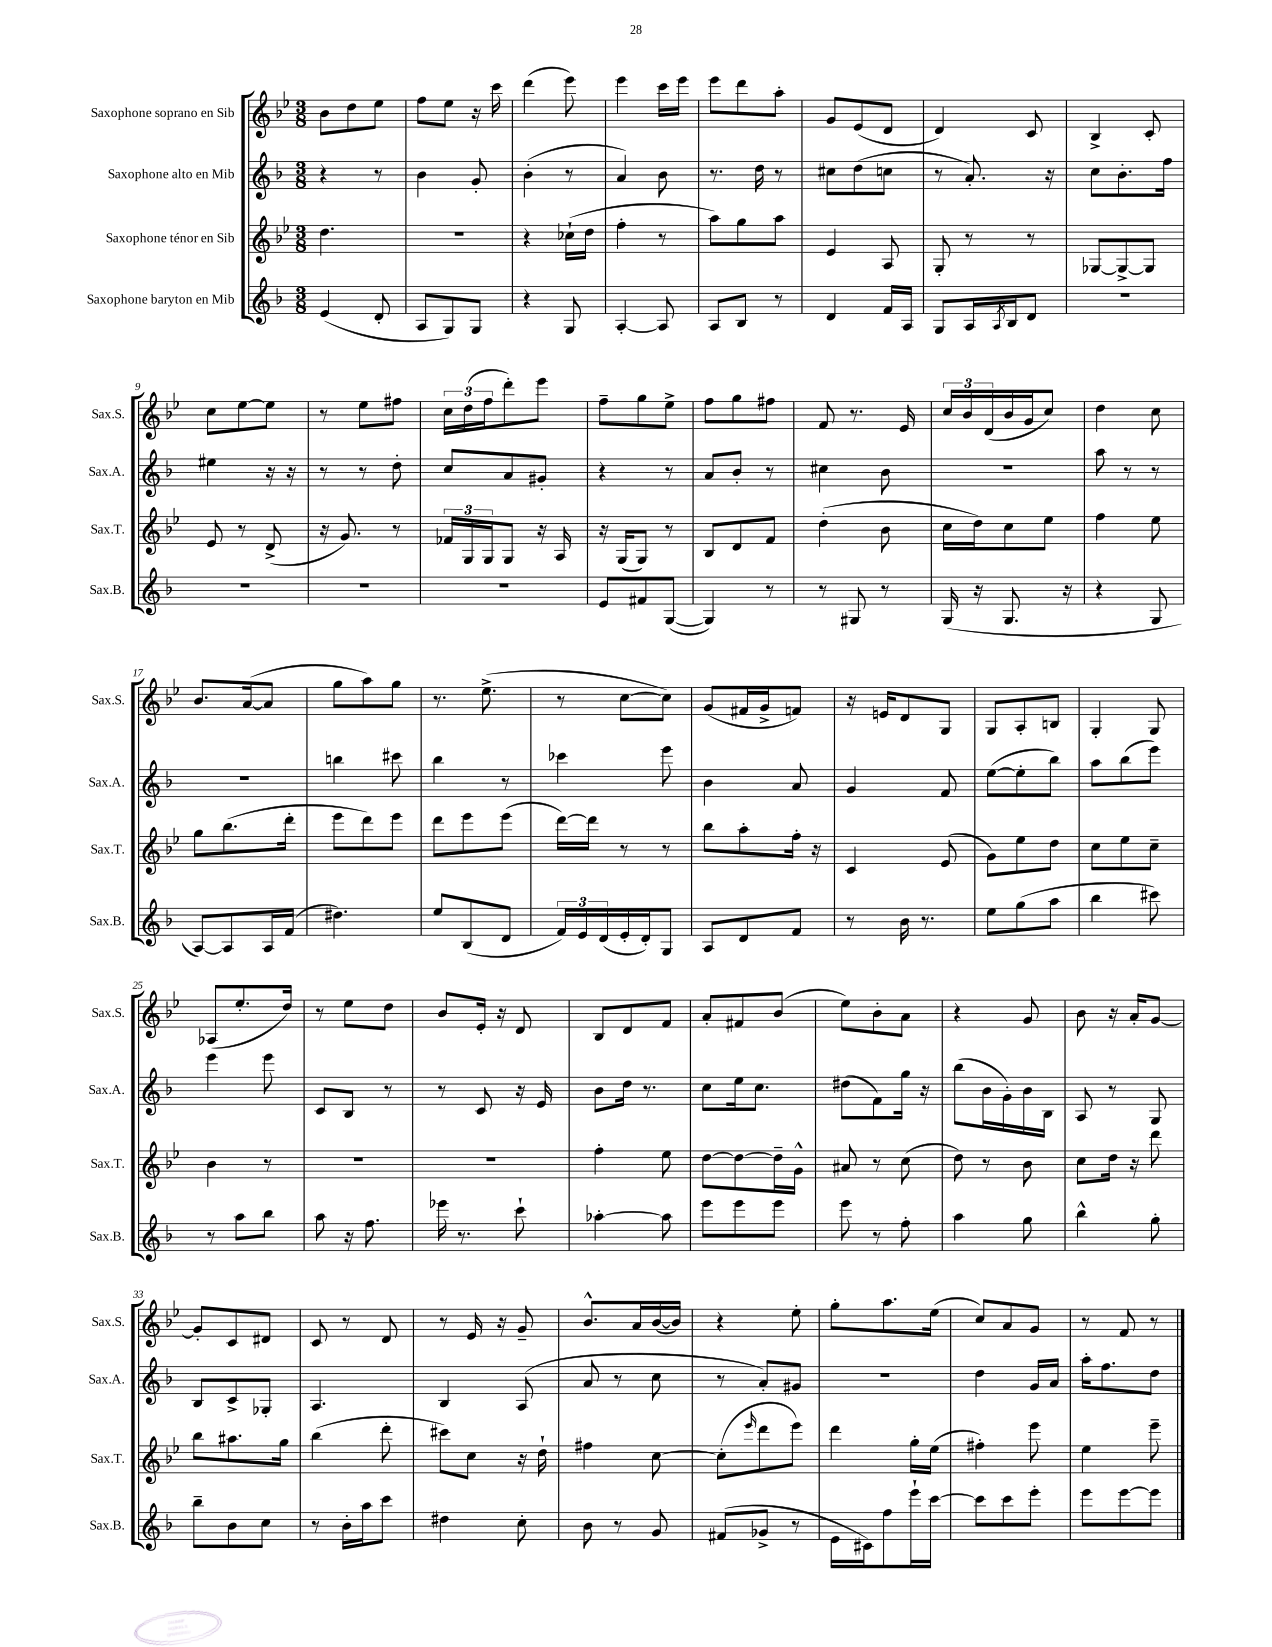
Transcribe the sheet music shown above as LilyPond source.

<<
\new StaffGroup <<
\new Staff = "s0" \with { instrumentName = "Saxophone soprano en Sib" shortInstrumentName = "Sax.S." } {
    \clef treble \key bes \major \numericTimeSignature \time 3/8
    bes'8 d''8 ees''8 |
    f''8 ees''8 r16 c'''16 |
    d'''4( ees'''8) |
    ees'''4 c'''16 ees'''16 |
    ees'''8 d'''8 a''8-. |
    g'8 ees'8( d'8 |
    d'4) c'8 |
    bes4-> c'8-. |
    c''8 ees''8~ ees''8 |
    r8 ees''8 fis''8 |
    \tuplet 3/2 { c''16 d''16( f''16 } d'''8-.) ees'''8 |
    f''8-- g''8 ees''8-> |
    f''8 g''8 fis''8 |
    f'8 r8. ees'16 |
    \tuplet 3/2 { c''16 bes'16 d'16( } bes'16 g'16 c''8) |
    d''4 c''8 |
    bes'8. a'16~( a'8 |
    g''8 a''8) g''8 |
    r8. ees''8.->( |
    r8 c''8~ c''8) |
    g'8( fis'16 g'16-> f'8) |
    r16 e'16 d'8 g8 |
    g8 a8-. b8 |
    g4-. g8 |
    aes8( ees''8.-. d''16) |
    r8 ees''8 d''8 |
    bes'8 ees'16-. r16 d'8 |
    bes8 d'8 f'8 |
    a'8-. fis'8 bes'8( |
    ees''8) bes'8-. a'8 |
    r4 g'8 |
    bes'8 r16 a'16-. g'8~ |
    g'8-. c'8 dis'8 |
    c'8 r8 d'8 |
    r8 ees'16 r16 g'8-- |
    bes'8.-^ a'16 bes'16~( bes'16) |
    r4 ees''8-. |
    g''8-. a''8. ees''16( |
    c''8) a'8 g'8 |
    r8 f'8 r8 \bar "|." |
}
\new Staff = "s1" \with { instrumentName = "Saxophone alto en Mib" shortInstrumentName = "Sax.A." } {
    \clef treble \key f \major \numericTimeSignature \time 3/8
    r4 r8 |
    bes'4 g'8-. |
    bes'4-.( r8 |
    a'4) bes'8 |
    r8. d''16 r8 |
    cis''8 d''8( c''8 |
    r8 a'8.-.) r16 |
    c''8 bes'8.-. f''16 |
    eis''4 r16 r16 |
    r8 r8 d''8-. |
    c''8 a'8 gis'8-. |
    r4 r8 |
    a'8 bes'8-. r8 |
    cis''4 bes'8 |
    R4. |
    a''8 r8 r8 |
    r4. |
    b''4 cis'''8 |
    bes''4 r8 |
    ces'''4 e'''8 |
    bes'4 a'8 |
    g'4 f'8 |
    e''8~( e''8-. bes''8) |
    a''8 bes''8( e'''8) |
    e'''4 e'''8 |
    c'8 bes8 r8 |
    r8 c'8 r16 e'16 |
    bes'8 d''16 r8. |
    c''8 e''16 c''8. |
    dis''8( f'8) g''16 r16 |
    bes''8( bes'16 g'16-.) bes'16 bes16 |
    a8 r8 g8 |
    bes8 c'8-> ges8-. |
    a4. |
    bes4 a8( |
    a'8 r8 c''8 |
    r8 a'8-.) gis'8 |
    R4. |
    d''4 g'16 a'16 |
    a''16-. f''8. d''8 \bar "|." |
}
\new Staff = "s2" \with { instrumentName = "Saxophone ténor en Sib" shortInstrumentName = "Sax.T." } {
    \clef treble \key bes \major \numericTimeSignature \time 3/8
    d''4. |
    R4. |
    r4 ces''16-!( d''16 |
    f''4-. r8 |
    a''8) g''8 a''8 |
    ees'4 a8 |
    g8-. r8 r8 |
    ges8~ ges8~-> ges8 |
    ees'8 r8 d'8->( |
    r16 g'8.) r8 |
    \tuplet 3/2 { fes'16 g16 g16 } g8 r16 a16 |
    r16 g16( g8) r8 |
    bes8 d'8 f'8 |
    d''4-.( bes'8 |
    c''16 d''16) c''8 ees''8 |
    f''4 ees''8 |
    g''8 bes''8.( d'''16-. |
    ees'''8 d'''8) ees'''8 |
    d'''8 ees'''8 ees'''8( |
    d'''16~) d'''16 r8 r8 |
    bes''8 a''8-. f''16-. r16 |
    c'4 ees'8( |
    g'8) ees''8 d''8 |
    c''8 ees''8 c''8-- |
    bes'4 r8 |
    R4. |
    R4. |
    f''4-. ees''8 |
    d''8~ d''8~ d''16-- g'16-^ |
    ais'8 r8 c''8( |
    d''8) r8 bes'8 |
    c''8 d''16 r16 d'''8 |
    bes''8 ais''8. g''16 |
    bes''4( d'''8-. |
    cis'''8) c''8 r16 d''16-! |
    fis''4 c''8~ |
    c''8-.( \grace { ees'''16 } d'''8 ees'''8) |
    d'''4 g''16-. ees''16( |
    fis''4-.) ees'''8 |
    ees''4 ees'''8-- \bar "|." |
}
\new Staff = "s3" \with { instrumentName = "Saxophone baryton en Mib" shortInstrumentName = "Sax.B." } {
    \clef treble \key f \major \numericTimeSignature \time 3/8
    e'4( d'8-. |
    a8 g8) g8 |
    r4 g8 |
    a4~-. a8 |
    a8 bes8 r8 |
    d'4 f'16 a16 |
    g8 a16 \acciaccatura { a8 } bes16 d'8 |
    R4. |
    R4. |
    R4. |
    R4. |
    e'8 fis'8 g8~( |
    g4) r8 |
    r8 gis8 r8 |
    g16( r16 g8. r16 |
    r4 g8 |
    a8~) a8 a16 f'16( |
    dis''4.) |
    e''8 bes8( d'8 |
    \tuplet 3/2 { f'16) e'16 d'16( } e'16-. d'16-.) g8 |
    a8 d'8 f'8 |
    r8 bes'16 r8. |
    e''8 g''8( a''8 |
    bes''4 cis'''8) |
    r8 a''8 bes''8 |
    a''8 r16 f''8. |
    ees'''16 r8. c'''8-! |
    aes''4~-. aes''8 |
    e'''8 e'''8 e'''8 |
    e'''8 r8 f''8-. |
    a''4 g''8 |
    bes''4-^ g''8-. |
    bes''8-- bes'8 c''8 |
    r8 bes'16-. a''16 c'''8 |
    dis''4 c''8-. |
    bes'8 r8 g'8 |
    fis'8( ges'8-> r8 |
    e'16 cis'16) f''8 e'''16-! c'''16~ |
    c'''8 c'''8 e'''8-. |
    e'''8 e'''8~ e'''8 \bar "|." |
}
>>
>>
